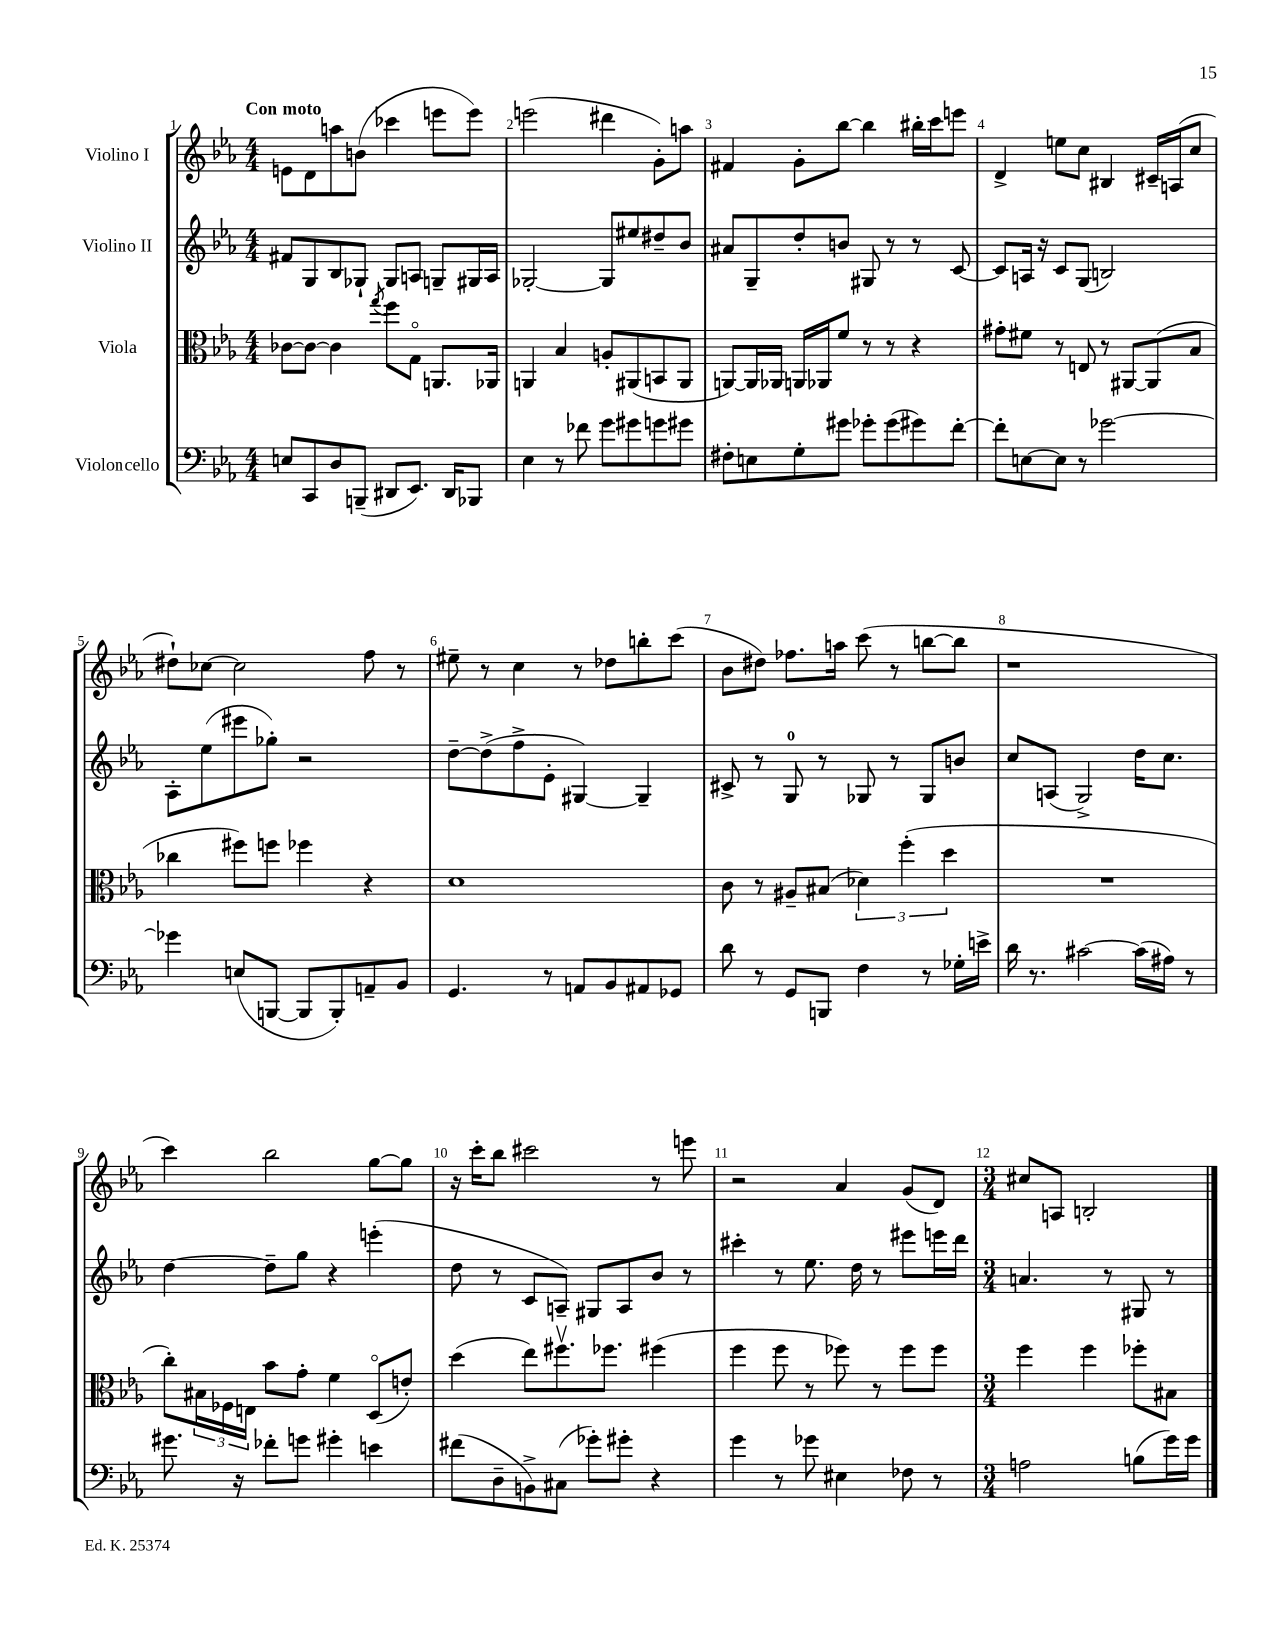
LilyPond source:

<<
\new StaffGroup <<
\new Staff = "s0" \with { instrumentName = "Violino I" } {
    \clef treble \key ees \major \numericTimeSignature \time 4/4 \tempo "Con moto"
    e'8 d'8 a''8 b'8( ces'''4 e'''8 e'''8) |
    e'''2( dis'''4 g'8-.) a''8 |
    fis'4 g'8-. bes''8~ bes''4 bis''16-. c'''16 e'''8 |
    d'4-> e''8 c''8 bis4 cis'16-- a16( c''8 |
    dis''8-!) ces''8~ ces''2 f''8 r8 |
    eis''8-- r8 c''4 r8 des''8 b''8-. c'''8( |
    bes'8 dis''8) fes''8. a''16 c'''8( r8 b''8~ b''8 |
    r1 |
    c'''4) bes''2 g''8~ g''8 |
    r16 c'''16-. bes''8 cis'''2 r8 e'''8 |
    r2 aes'4 g'8( d'8) |
    \numericTimeSignature \time 3/4 cis''8 a8 b2-. \bar "|." |
}
\new Staff = "s1" \with { instrumentName = "Violino II" } {
    \clef treble \key ees \major \numericTimeSignature \time 4/4
    fis'8 g8 bes8 ges8-! ges8 a8 g8-- gis16 a16 |
    ges2~-. ges8 eis''8 dis''8-- bes'8 |
    ais'8 g8-- d''8-. b'8 gis8 r8 r8 c'8~ |
    c'8 a16 r16 c'8 g8( b2) |
    aes8-. ees''8( eis'''8 ges''8-.) r2 |
    d''8~-- d''8->( f''8-> ees'8-. gis4~) gis4-- |
    cis'8-> r8 g8-0 r8 ges8 r8 ges8 b'8 |
    c''8 a8( g2->) d''16 c''8. |
    d''4~ d''8-- g''8 r4 e'''4-.( |
    d''8 r8 c'8 a8--) gis8 a8 bes'8 r8 |
    cis'''4-. r8 ees''8. d''16 r8 eis'''8 e'''16 d'''16 |
    \numericTimeSignature \time 3/4 a'4. r8 gis8 r8 \bar "|." |
}
\new Staff = "s2" \with { instrumentName = "Viola" } {
    \clef alto \key ees \major \numericTimeSignature \time 4/4
    ces'8~ ces'8~ ces'4 \acciaccatura { g''8 } f''8 g8\flageolet a,8. aes,16 |
    a,4 bes4 a8-. ais,8( b,8 ais,8 |
    a,8~) a,16 aes,16 a,16 aes,16 f'8 r8 r8 r4 |
    gis'8-. fis'8 r8 e8 r8 ais,8~ ais,8( bes8 |
    ces''4 fis''8) f''8 fes''4 r4 |
    d'1 |
    c'8 r8 ais8-- bis8( \tuplet 3/2 { des'4) f''4-.( d''4 } |
    R1 |
    c''8-.) \tuplet 3/2 { bis16 fes16 e16 } bes'8 g'8-. f'4 d8\flageolet( e'8-.) |
    d''4( ees''8) fis''8.\upbow fes''8. fis''4( |
    f''4 f''8 r8 fes''8) r8 fes''8 fes''8 |
    \numericTimeSignature \time 3/4 f''4 f''4 fes''8-. bis8 \bar "|." |
}
\new Staff = "s3" \with { instrumentName = "Violoncello" } {
    \clef bass \key ees \major \numericTimeSignature \time 4/4
    e8 c,8 d8 b,,8--( dis,8 ees,8.) dis,16 bes,,8 |
    ees4 r8 fes'8 g'8 gis'8 g'8 gis'8 |
    fis8-. e8 g8-. gis'8 ges'8-. ges'8( gis'8) f'8~-. |
    f'8-. e8~ e8 r8 ges'2~ |
    ges'4 e8( b,,8~ b,,8 b,,8-.) a,8-- bes,8 |
    g,4. r8 a,8 bes,8 ais,8 ges,8 |
    d'8 r8 g,8 b,,8 f4 r8 ges16-. e'16-> |
    d'16 r8. cis'2~ cis'16( ais16) r8 |
    gis'8. r16 fes'8-. g'8 gis'4-. e'4 |
    fis'8( d8-- b,8->) cis8( ges'8-.) gis'8-. r4 |
    g'4 r8 ges'8 eis4 fes8 r8 |
    \numericTimeSignature \time 3/4 a2 b8( g'16) g'16 \bar "|." |
}
>>
>>
\layout { \context { \Score \override BarNumber.break-visibility = ##(#f #t #t) barNumberVisibility = #all-bar-numbers-visible } }
